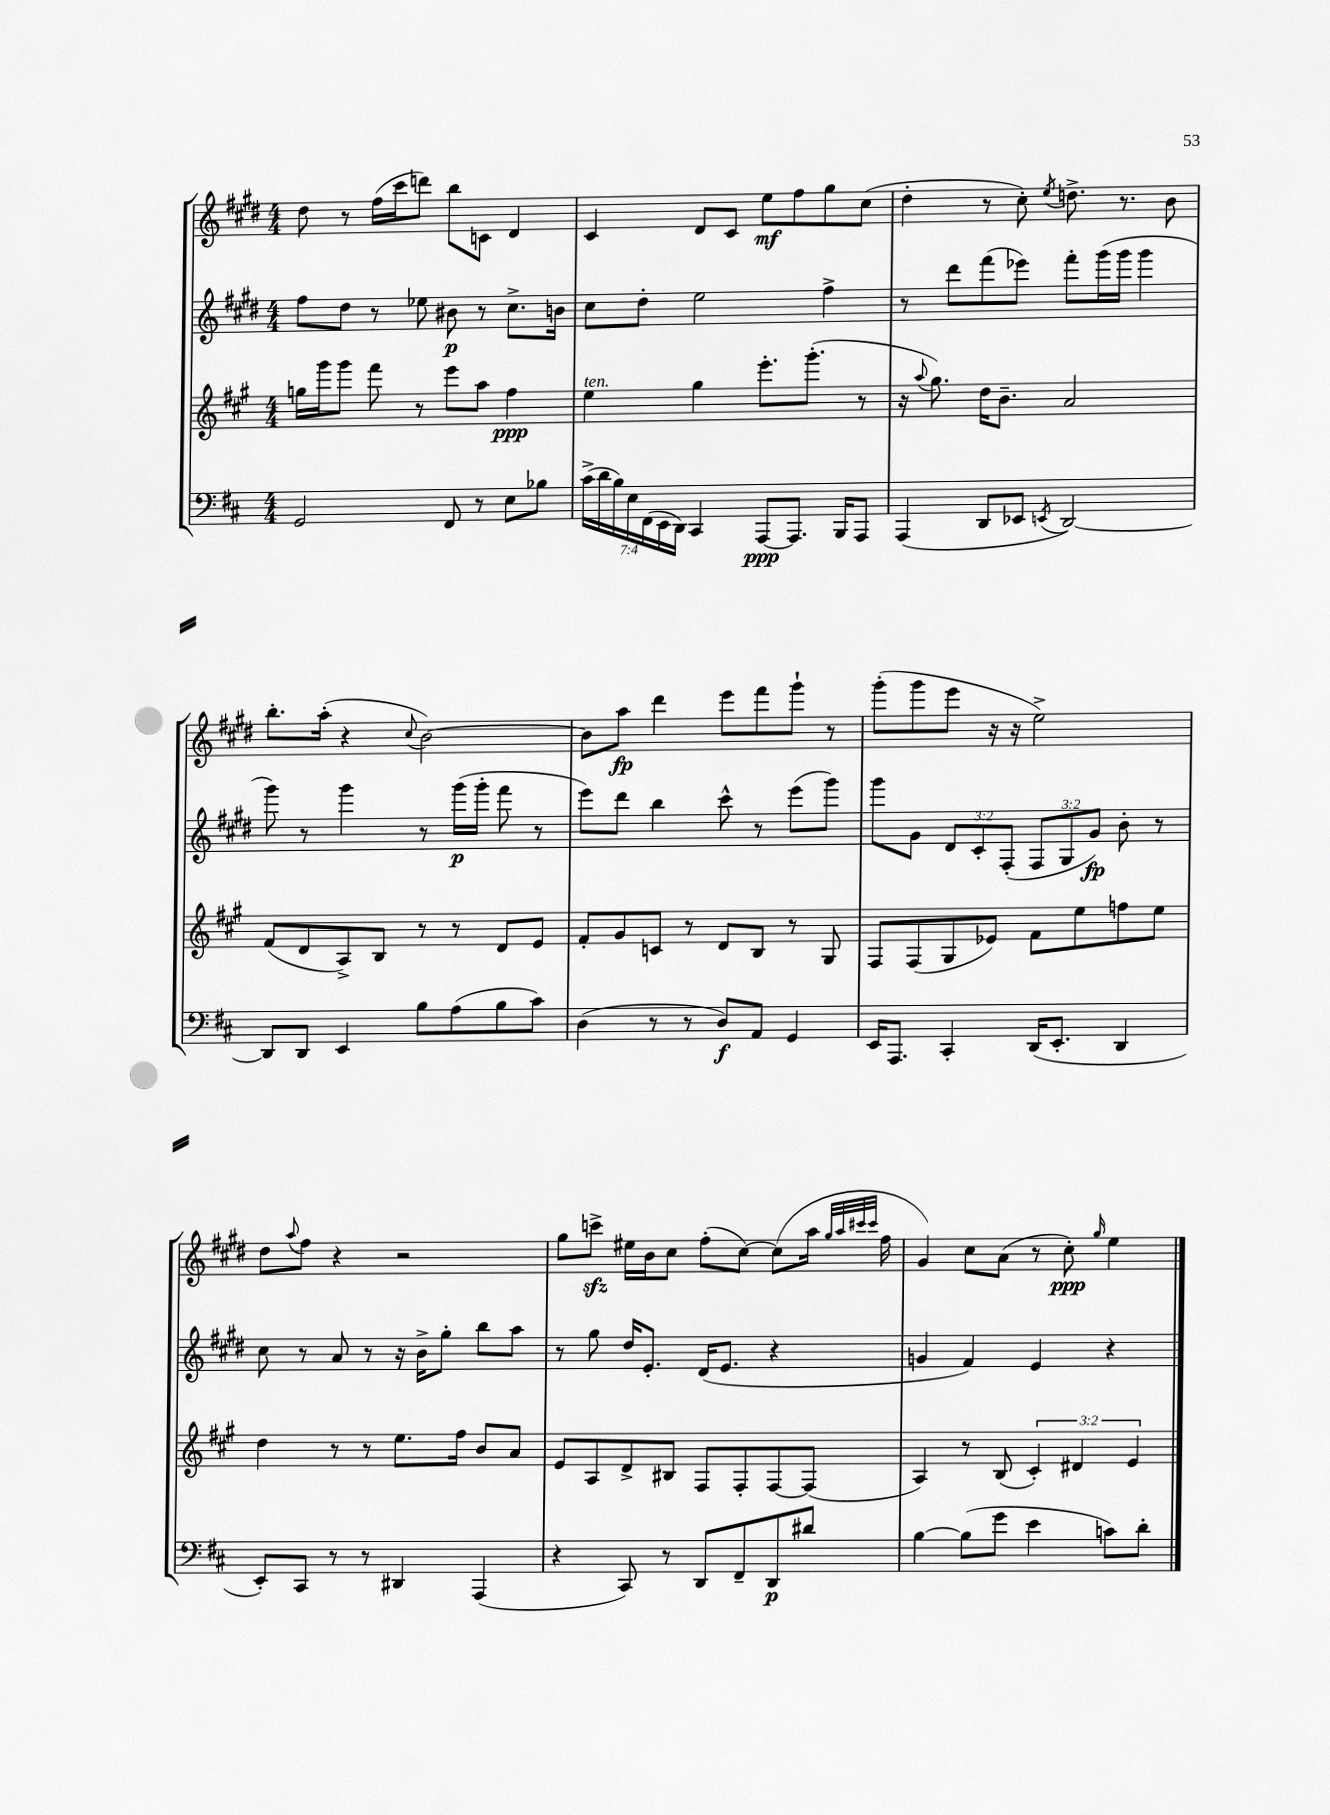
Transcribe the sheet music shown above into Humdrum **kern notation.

**kern	**dynam	**kern	**dynam	**kern	**dynam	**kern	**dynam
*part4	*part4	*part3	*part3	*part2	*part2	*part1	*part1
*staff4	*staff4	*staff3	*staff3	*staff2	*staff2	*staff1	*staff1
*clefF4	*	*clefG2	*	*clefG2	*	*clefG2	*
*k[f#c#]	*	*k[f#c#g#]	*	*k[f#c#g#d#]	*	*k[f#c#g#d#]	*
*M4/4	*	*M4/4	*	*M4/4	*	*M4/4	*
=89	=89	=89	=89	=89	=89	=89	=89
2GG/	.	16ggn\LL	.	8ff#\L	.	8dd#\	.
.	.	16ggg#\J	.	.	.	.	.
.	.	8ggg#\J	.	8dd#\J	.	8r	.
.	.	8fff#\	.	8r	.	(16ff#\LL	.
.	.	.	.	.	.	16ccc#\J	.
.	.	8r	.	8ee-X\	.	8dddn\J)	.
8FF#/	.	8eee\L	.	8b#X\	p	8bb\L	.
8r	.	8aa\J	.	8r	.	8cn\J	.
8E\L	.	4ff#\	ppp	8.cc#^\L	.	4d#/	.
8B-X\J	.	.	.	.	.	.	.
.	.	.	.	16bn\Jk	.	.	.
=90	=90	=90	=90	=90	=90	=90	=90
!	!	!LO:TX:a:i:t=ten.	!	!	!	!	!
(28c#^\LL	.	4ee\	.	8cc#\L	.	4c#/	.
28d\	.	.	.	.	.	.	.
28B\)	.	.	.	.	.	.	.
28E\	.	.	.	.	.	.	.
.	.	.	.	8dd#'\J	.	.	.
(28FF#\	.	.	.	.	.	.	.
28EE\	.	.	.	.	.	.	.
28DD\JJ)	.	.	.	.	.	.	.
4CC#/	.	4gg#\	.	2ee\	.	8d#/L	.
.	.	.	.	.	.	8c#/J	.
[8AAA/L	ppp	8.eee'\L	.	.	.	8ee\L	mf
8.AAA/J]	.	.	.	.	.	8ff#\	.
.	.	(8.ggg#'\J	.	.	.	.	.
.	.	.	.	4ff#^\	.	8gg#\	.
16BBB/KL	.	.	.	.	.	.	.
8AAA/J	.	8r	.	.	.	(8cc#\J	.
=91	=91	=91	=91	=91	=91	=91	=91
(4AAA/	.	16r	.	8r	.	4dd#'\	.
.	.	8qqaa/	.	.	.	.	.
.	.	8.gg#\)	.	.	.	.	.
.	.	.	.	8ddd#\L	.	.	.
8DD/L	.	16dd\KL	.	(8fff#\	.	8r	.
.	.	8.b~\J	.	.	.	.	.
8EE-X/J	.	.	.	8eee-X\J)	.	8cc#'\)	.
8qEEn/	.	.	.	.	.	8qee/	.
[2DD/)	.	2a/	.	8fff#'\L	.	8.ddn^\	.
.	.	.	.	(16ggg#\L	.	.	.
.	.	.	.	16ggg#\JJ	.	8.r	.
.	.	.	.	4ggg#\	.	.	.
.	.	.	.	.	.	8b\	.
!!LO:LB:g=z
=92	=92	=92	=92	=92	=92	=92	=92
8DD/L]	.	(8f#/L	.	8ggg#\)	.	8.bb'\L	.
8DD/J	.	8d/	.	8r	.	.	.
.	.	.	.	.	.	(16aa'\Jk	.
4EE/	.	8A^/)	.	4ggg#\	.	4r	.
.	.	8B/J	.	.	.	.	.
.	.	.	.	.	.	8qqcc#/	.
8B\L	.	8r	.	8r	.	[2b\)	.
(8A\	.	8r	.	(16ggg#\LL	p	.	.
.	.	.	.	16ggg#'\JJ	.	.	.
8B\	.	8d/L	.	8fff#\	.	.	.
8c#\J)	.	8e/J	.	8r	.	.	.
=93	=93	=93	=93	=93	=93	=93	=93
(4D\	.	8f#'/L	.	8eee\L)	.	8b\L]	.
.	.	8g#/	.	8ddd#\J	.	8aa\J	fp
8r	.	8cn/J	.	4bb\	.	4ddd#\	.
8r	.	8r	.	.	.	.	.
8D/L)	f	8d/L	.	8ccc#^^\	.	8eee\L	.
8AA/J	.	8B/J	.	8r	.	8fff#\	.
4GG/	.	8r	.	(8eee\L	.	8ggg#`\J	.
.	.	8G#/	.	8ggg#\J)	.	8r	.
=94	=94	=94	=94	=94	=94	=94	=94
16EE/KL	.	8F#/L	.	8ggg#\L	.	(8ggg#'\L	.
8.AAA/J	.	.	.	.	.	.	.
.	.	(8F#/	.	8g#\J	.	8ggg#\	.
4CC#'/	.	8G#/	.	12d#/L	.	8eee\J	.
.	.	.	.	12c#'/	.	.	.
.	.	8e-X/J)	.	.	.	16r	.
.	.	.	.	(12F#'/J	.	.	.
.	.	.	.	.	.	16r	.
(16DD/KL	.	8f#\L	.	12F#/L	.	2ee^\)	.
8.EE'/J	.	.	.	.	.	.	.
.	.	.	.	12G#/	.	.	.
.	.	8ee\	.	.	.	.	.
.	.	.	.	12g#/J)	fp	.	.
4DD/	.	8ffn\	.	8b'\	.	.	.
.	.	8ee\J	.	8r	.	.	.
!!LO:LB:g=z
=95	=95	=95	=95	=95	=95	=95	=95
8EE'/L)	.	4dd\	.	8cc#\	.	8dd#\L	.
.	.	.	.	.	.	8qqaa/	.
8CC#/J	.	.	.	8r	.	8ff#\J	.
8r	.	8r	.	8a/	.	4r	.
8r	.	8r	.	8r	.	.	.
4DD#X/	.	8.ee\L	.	16r	.	2r	.
.	.	.	.	16b^\KL	.	.	.
.	.	.	.	8gg#'\J	.	.	.
.	.	16ff#\Jk	.	.	.	.	.
(4AAA/	.	8b/L	.	8bb\L	.	.	.
.	.	8a/J	.	8aa\J	.	.	.
=96	=96	=96	=96	=96	=96	=96	=96
4r	.	8e/L	.	8r	.	8gg#\L	.
.	.	8A/	.	8gg#\	.	8cccnzz^\J	.
8CC#/)	.	8d^/	.	16dd#/KL	.	16ee#X\LL	.
.	.	.	.	8.e'/J	.	16b\J	.
8r	.	8B#X/J	.	.	.	8cc#\J	.
8DD/L	.	8F#/L	.	(16d#/KL	.	(8ff#'\L	.
.	.	.	.	8.e/J	.	.	.
8FF#~/	.	8F#'/	.	.	.	[8cc#\J)	.
8DD/	p	[8F#/	.	4r	.	(8cc#\L]	.
8d#X/J	.	(8F#/J]	.	.	.	16aa\Jk	.
.	.	.	.	.	.	32qqgg#/LLL	.
.	.	.	.	.	.	32qqaa/	.
.	.	.	.	.	.	32qqccc#X/	.
.	.	.	.	.	.	32qqccc#/JJJ	.
.	.	.	.	.	.	16ff#\	.
=97	=97	=97	=97	=97	=97	=97	=97
[4B\	.	4A/)	.	4gn/	.	4g#/)	.
(8B\L]	.	8r	.	4f#/)	.	8cc#\L	.
8g\J	.	(8B/	.	.	.	(8a\J	.
4e\	.	6c#'/)	.	4e/	.	8r	.
.	.	.	.	.	.	8cc#'\)	ppp
.	.	6d#X/	.	.	.	.	.
.	.	.	.	.	.	16qqgg#/	.
8cn\L)	.	.	.	4r	.	4ee\	.
.	.	6e/	.	.	.	.	.
8d'\J	.	.	.	.	.	.	.
==	==	==	==	==	==	==	==
*-	*-	*-	*-	*-	*-	*-	*-
